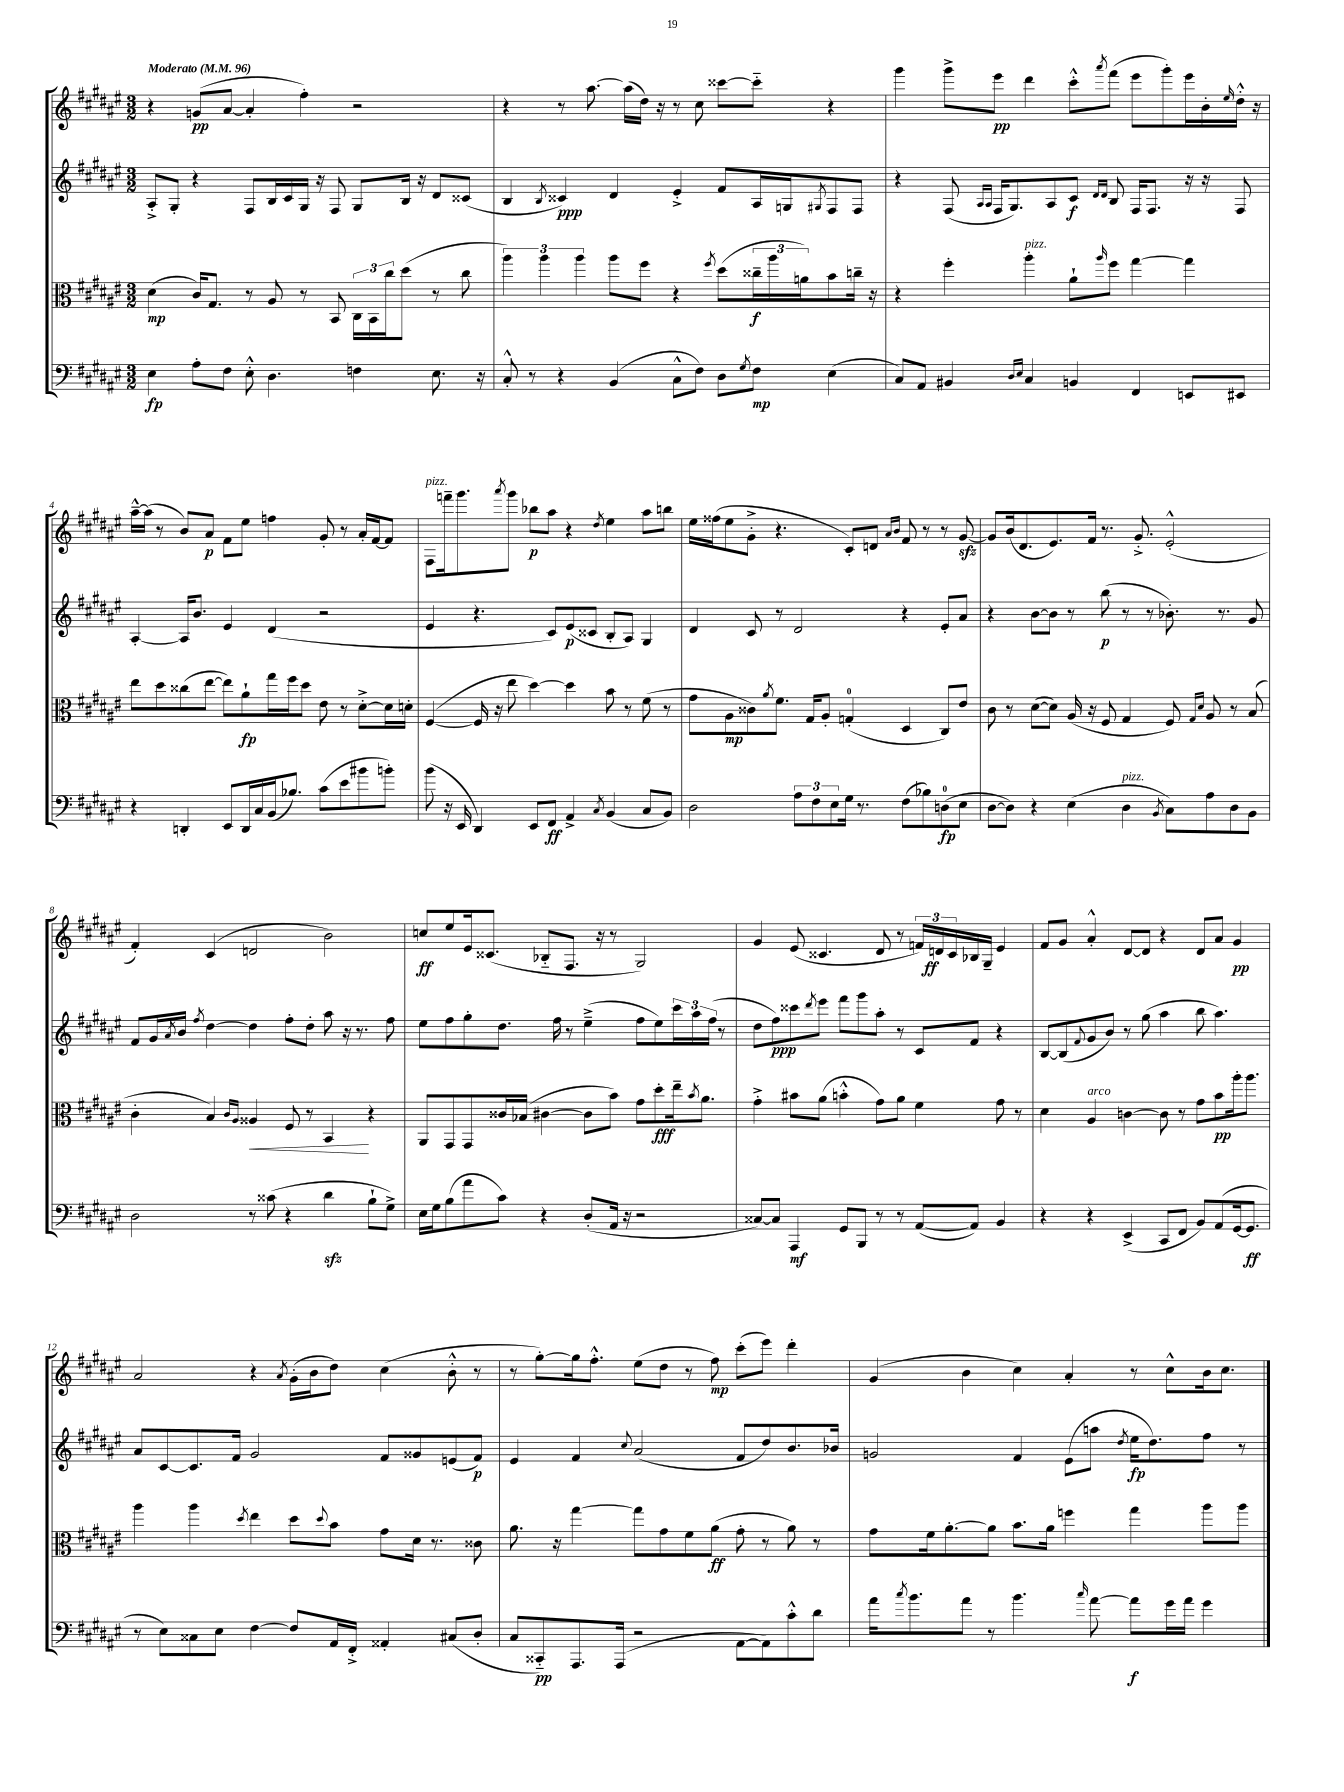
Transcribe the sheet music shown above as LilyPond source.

<<
\new StaffGroup <<
\new Staff = "s0" {
    \clef treble \key fis \major \numericTimeSignature \time 3/2 \tempo "Moderato" 4 = 96
    r4 g'8\pp( ais'8~ ais'4-. fis''4-.) r2 |
    r4 r8 ais''8.~ ais''16( dis''16) r16 r8 cis''8 cisis'''8~ cisis'''8-_ r4 |
    gis'''4 gis'''8-> eis'''8\pp dis'''4 cis'''8-.-^ \acciaccatura { ais'''8 } fis'''8( eis'''8 gis'''8-.) eis'''16 b'16-. \grace { eis''16 } dis''16-.-^ r16 |
    ais''16~---^ ais''16( r8 b'8) ais'8\p fis'8 eis''8 f''4 gis'8-. r8 ais'16-. fis'16~ fis'8 |
    fis8^\markup { \italic "pizz." } f'''16-- gis'''8. \acciaccatura { ais'''8 } gis'''8 bes''8\p ais''8 r4 \acciaccatura { dis''8 } eis''4 ais''8 b''8 |
    eis''16 fisis''16( eis''8 gis'8-.-> r4. cis'8-.) d'8 \grace { ais'16 b'16 } fis'8 r8 r8 gis'8~\sfz |
    gis'8 b'16( dis'8. eis'8.) fis'16 r8. gis'8.-.-> eis'2-.-^( |
    fis'4-.) cis'4( d'2 b'2) |
    c''8\ff eis''8 eis'16 cisis'8.( bes8-_ fis8. r16 r8 gis2) |
    gis'4 eis'8( cisis'4. dis'8 r8 \tuplet 3/2 { f'16) d'16\ff cisis'16 } bes16 gis16-- eis'4 |
    fis'8 gis'8 ais'4-.-^ dis'8~ dis'8 r4 dis'8 ais'8 gis'4\pp |
    ais'2 r4 \acciaccatura { ais'8 } gis'16-.( b'16 dis''8) cis''4( b'8-.-^ r8 |
    r8 gis''8~-.) gis''16 fis''8.-.-^ eis''8( dis''8 r8 fis''8\mp) cis'''8-.( eis'''8) dis'''4-. |
    gis'4( b'4 cis''4) ais'4-. r8 cis''8-^ b'16 cis''8. \bar "|." |
}
\new Staff = "s1" {
    \clef treble \key fis \major \numericTimeSignature \time 3/2
    ais8-.-> gis8-. r4 fis8 b16 cis'16 gis16 r16 fis8 gis8 b16 r16 dis'8 cisis'8( |
    b4 \acciaccatura { b8 } cisis'4\ppp) dis'4 eis'4-.-> fis'8 ais16 g16 \acciaccatura { gis8 } fis8 fis8 |
    r4 fis8( \grace { ais16 ais16 } fis16 gis8.) ais8 cis'8\f \grace { dis'16 dis'16 } b8 fis16 fis8. r16 r16 fis8 |
    ais4~-. ais16 b'8. eis'4 dis'4( r2 |
    eis'4 r4. cis'8) eis'8\p( cisis'8 b8-. ais8) gis4 |
    dis'4 cis'8 r8 dis'2 r4 eis'8-. ais'8 |
    r4 b'8~ b'8 r8 b''8\p( r8 r8 bes'8.-.) r8. gis'8 |
    fis'8 gis'16 \acciaccatura { ais'8 } b'16 \acciaccatura { fis''8 } dis''4~ dis''4 fis''8-. dis''8-. ais''8 r16 r8. fis''8 |
    eis''8 fis''8 gis''8-. dis''8. fis''16 r8 eis''4--->( fis''8 eis''8) \tuplet 3/2 { cis'''16 ais''16 fis''16( } r8 |
    dis''8 fis''8\ppp) cisis'''8 \acciaccatura { dis'''8 } eis'''8 fis'''8 gis'''8 ais''8-. r8 cis'8 fis'8 r4 |
    b8~ b8( \appoggiatura { fis'8 } gis'8 b'8) r8 gis''8( ais''4 b''8 ais''4.) |
    ais'8 cis'8~ cis'8. fis'16 gis'2 fis'8 gisis'8 e'8( fis'8\p) |
    eis'4 fis'4 \appoggiatura { cis''8 } ais'2( fis'8 dis''8) b'8. bes'16 |
    g'2 fis'4 eis'8( a''8 \acciaccatura { dis''8 } eis''16\fp dis''8.) fis''8 r8 \bar "|." |
}
\new Staff = "s2" {
    \clef alto \key fis \major \numericTimeSignature \time 3/2
    dis'4\mp( cis'16) gis8. r8 ais8 r8 b,8 \tuplet 3/2 { cis16 b,16 cis''16 } dis''8( r8 cis''8 |
    \tuplet 3/2 { ais''4) ais''4 ais''4 } ais''8 fis''8 r4 \acciaccatura { fis''8 } dis''8( \tuplet 3/2 { cisis''16--\f ais''16 a'16) } b'8 c''16-- r16 |
    r4 fis''4-. ais''4-.^\markup { \italic "pizz." } ais'8-! \grace { ais''16 } fis''8 gis''4~ gis''4 |
    eis''8 dis''8 cisis''8( eis''8~ eis''8) ais'8-!\fp gis''16 fis''16 dis''8 eis'8 r8 dis'8~-.-> dis'16 d'16-. |
    fis4~( fis16 r16 eis''8 dis''4~) dis''4 b'8 r8 fis'8( r8 |
    gis'8 ais8\mp cisis'8) \acciaccatura { ais'8 } fis'8. gis16 ais8-. g4-0-.( dis4 cis8) eis'8 |
    cis'8 r8 dis'8~( dis'8) ais16( r16 fis8 gis4 fis8) \grace { gis16 dis'16 } ais8 r8 b8( |
    cis'4-. b4) \grace { cis'16 ais16 } aisis4\< fis8 r8 b,4\! r4 |
    ais,8 gis,8 gis,8 cisis'16 bes16( cis'4~ cis'8 b'8) gis'8 dis''8-.\fff eis''16-- \acciaccatura { b'8 } ais'8. |
    gis'4-.-> bis'8 ais'8( b'4-.-^ gis'8) ais'8 fis'4 gis'8 r8 |
    dis'4 ais4^\markup { \italic "arco" } c'4~ c'8 r8 gis'8 b'8\pp ais''16-. ais''8. |
    ais''4 ais''4 \acciaccatura { dis''8 } eis''4 dis''8 \appoggiatura { dis''8 } b'8 gis'8 dis'16 r8. cisis'8 |
    ais'8. r16 gis''4~ gis''8 gis'8 fis'8 ais'8\ff( gis'8-. r8 ais'8) r8 |
    gis'8 fis'16 ais'8.~-. ais'8 b'8. ais'16 f''4 gis''4 ais''8 ais''8 \bar "|." |
}
\new Staff = "s3" {
    \clef bass \key fis \major \numericTimeSignature \time 3/2
    eis4\fp ais8-. fis8 eis8-.-^ dis4. f4 eis8. r16 |
    cis8-.-^ r8 r4 b,4( cis8-^ fis8) dis8 \acciaccatura { gis8 } fis8\mp eis4( |
    cis8) ais,8 bis,4 \grace { dis16 eis16 } cis4 b,4 fis,4 e,8 eis,8 |
    r4 d,4-. eis,8 d,16 cis16 b,16( bes8.) cis'8( eis'8 bis'8 b'8-.) |
    b'8( r16 eis,16 dis,4) eis,8 fis,8\ff ais,4-> \acciaccatura { cis8 } b,4( cis8 b,8) |
    dis2 \tuplet 3/2 { ais8 fis8 eis8 } gis16 r8. fis8( bes8) d8-0\fp( eis8 |
    dis8~ dis8) r4 eis4( dis4^\markup { \italic "pizz." } \acciaccatura { b,8 } cis8) ais8 dis8 b,8 |
    dis2 r8 cisis'8( r4 dis'4\sfz b8-! gis8->) |
    eis16 gis16 b8( ais'8 cis'8) r4 dis8-.( ais,16 r16 r2 |
    cisis8~) cisis8 ais,,4\mf gis,8 b,,8 r8 r8 ais,8~( ais,8) b,4 |
    r4 r4 eis,4->( cis,8 fis,8 b,8) ais,8( gis,16~ gis,8.\ff |
    r8 eis8) cisis8 eis8 fis4~ fis8 ais,16 fis,16-.-> aisis,4-. cis8( dis8-. |
    cis8 cisis,8-_\pp) ais,,8. ais,,16( r2 ais,8~ ais,8) cis'8-.-^ dis'8 |
    ais'16 \acciaccatura { cis''8 } b'8. ais'8 r8 b'4. \grace { cis''16 } ais'8~ ais'8\f gis'16 ais'16 gis'4 \bar "|." |
}
>>
>>
